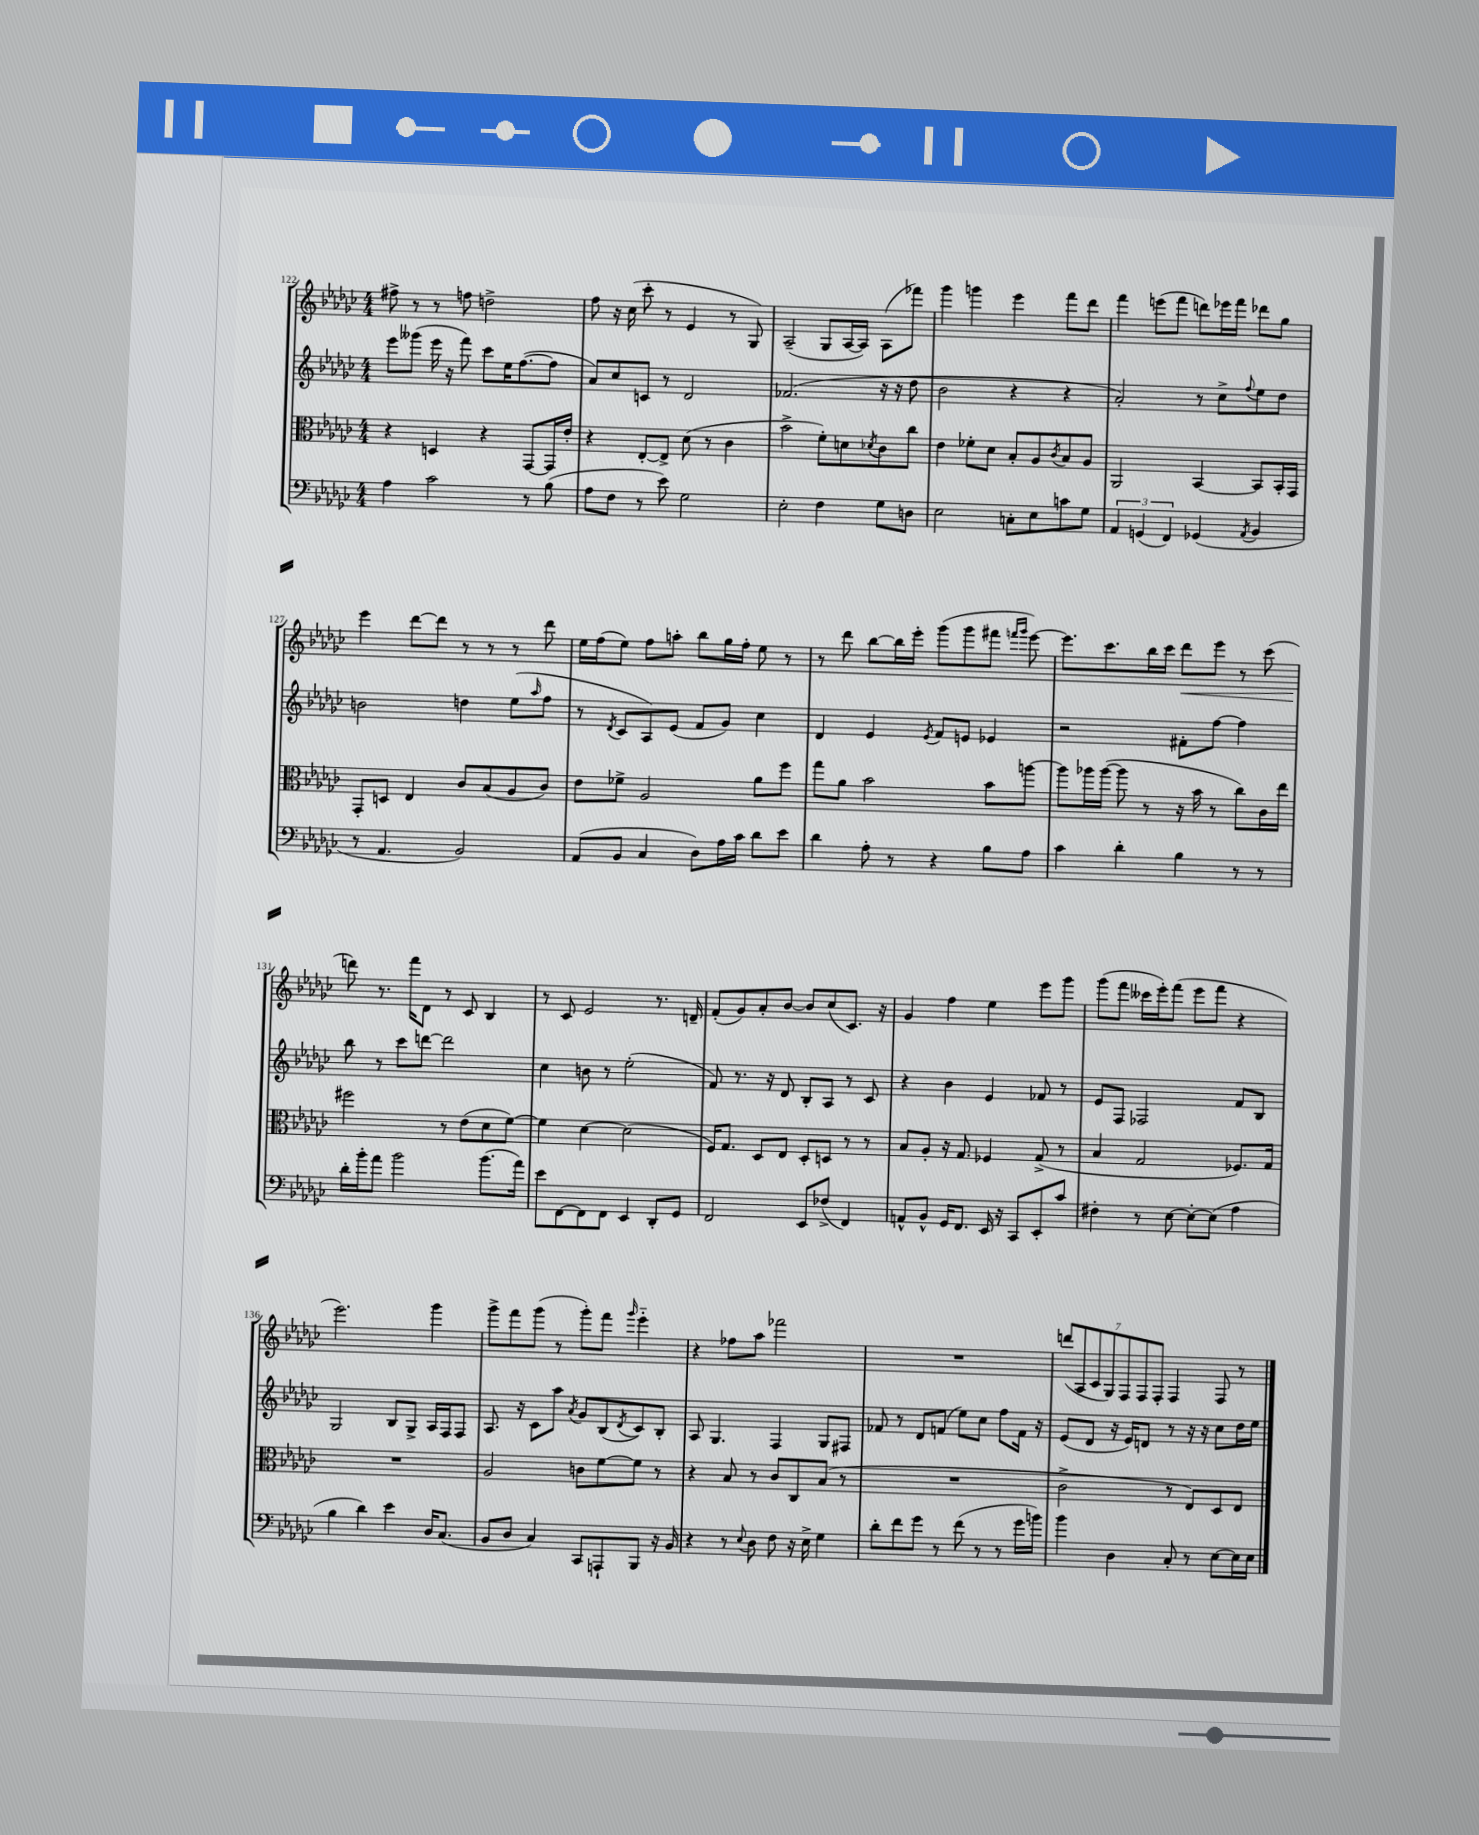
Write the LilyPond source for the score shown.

<<
\new StaffGroup <<
\new Staff = "s0" {
    \clef treble \key ges \major \numericTimeSignature \time 4/4
    fis''8-> r8 r8 f''8 d''2-> |
    f''8 r16 ces''16( ces'''8-. r8 ees'4 r8 ges8) |
    aes2--( ges8 aes16~ aes16) aes8( fes'''8) |
    ges'''4 g'''4 ees'''4 f'''8 des'''8 |
    f'''4 e'''8( f'''8 d'''8) ees'''16 f'''16 des'''8 ges''8 |
    ees'''4 des'''8~ des'''8 r8 r8 r8 des'''8 |
    ees''16 f''16( ees''8) f''8 a''8-. bes''8 ges''16 f''16-. ees''8 r8 |
    r8 des'''8 bes''8~ bes''16 ees'''16-. ges'''8( ges'''8 fis'''8 \grace { f'''16 ges'''16 } ees'''8~) |
    ees'''8. ces'''8. bes''16 ces'''16 des'''8\< ees'''8 r8 ces'''8( |
    d'''8\!) r8. f'''16 des'8 r8 ces'8 bes4 |
    r8 ces'8 ees'2 r8. d'16-- |
    f'8-.( ges'8) aes'8-. bes'8~ bes'8 ces''8( ces'8.) r16 |
    ges'4 f''4 ees''4 ees'''8 ges'''8 |
    ges'''8( f'''8 ceses'''16 ees'''16-.) f'''8( ees'''8 f'''8 r4 |
    ees'''2.) ges'''4 |
    ges'''8-> f'''8 ges'''8( r8 ges'''8-.) f'''8 \grace { ges'''16 } ees'''4-_ |
    r4 fes''8 aes''8 fes'''2 |
    R1 |
    \tuplet 7/4 { d'''8( aes8 ces'8 ges8) f8 f8 f8-. } f4 f8 r8 \bar "|." |
}
\new Staff = "s1" {
    \clef treble \key ges \major \numericTimeSignature \time 4/4
    ees'''8 geses'''8( ees'''16 r16 f'''8) ces'''8 ees''16 f''8.~( f''8 |
    aes'8) ces''8 c'8 r8 des'2 |
    fes'2.( r16 r16 des''8 |
    bes'2 r4 r4 |
    aes'2-.) r8 ces''8-> \appoggiatura { f''8 } ees''8 des''8 |
    b'2 d''4 ees''8( \grace { aes''16 } f''8 |
    r8 \acciaccatura { des'8 } ces'8 aes8) ees'8( f'8 ges'8) ces''4 |
    des'4 ees'4 \acciaccatura { ees'8 } f'8 e'8 ees'4 |
    r2 fis'8-. f''8~ f''4 |
    bes''8 r8 ces'''8 d'''8~ d'''2 |
    ces''4 b'8 r8 ees''2-.( |
    f'8) r8. r16 des'8 bes8-. aes8 r8 ces'8 |
    r4 bes'4 ees'4 fes'8 r8 |
    ees'8 f8 fes2 f'8 bes8 |
    ges2 bes8 ges8-> aes16 f16 f8 |
    aes8. r16 ces'8 aes''8 \acciaccatura { aes'8 } ges'8 bes8( \acciaccatura { des'8 } ces'8) bes8-. |
    aes8 ges4. f4 ges8 fis8 |
    fes'8 r8 des'8 f'8( ees''8) ces''8 f''8 f'16 r16 |
    ees'8( des'8 r16 ees'16) d'8 r8 r16 r16 ces''8 des''16 ees''16 \bar "|." |
}
\new Staff = "s2" {
    \clef alto \key ges \major \numericTimeSignature \time 4/4
    r4 d4 r4 ges,8~ ges,16 ees'16-. |
    r4 ees8~-. ees8-> des'8( r8 ces'4 |
    bes'2-> f'8-.) d'8 \acciaccatura { des'8 } ces'8 ces''8 |
    ees'4 fes'8-. des'8 bes8-. aes8 \acciaccatura { ces'8 } bes8 aes8 |
    aes,2 bes,4~ bes,8 bes,16-. ges,16 |
    ges,8-. d8 ees4 ces'8 bes8( aes8 ces'8) |
    ees'8 fes'8-> aes2 aes'8 f''8 |
    ges''8 aes'8 bes'2 bes'8 a''8~ |
    a''8 aes''16 aes''16~( aes''8 r8 r16 bes'16 r8 ces''8) ces'16 ees''16 |
    fis''2 r8 ees'8( des'8 f'8~) |
    f'4 des'4~ des'2( |
    f16) ges8. des8 ees8 des8-. d8 r8 r8 |
    bes8 aes8-. r16 ges8. fes4 ges8->( r8 |
    bes4 ges2 fes8.) ges16 |
    R1 |
    aes2 c'8 f'8~ f'8 r8 |
    r4 bes8 r8 ces'8 ces8 bes8( r8 |
    R1 |
    ces'2-> r8 ees8) des8 ees8 \bar "|." |
}
\new Staff = "s3" {
    \clef bass \key ges \major \numericTimeSignature \time 4/4
    aes4 ces'2 r8 bes8( |
    aes8 f8 r8 ees'8) ges2 |
    ees2-. f4 ges8 d8 |
    ees2 c8-. ees8 c'8 ges8 |
    \tuplet 3/2 { aes,4 g,4( f,4) } ges,4( \acciaccatura { aes,8 } bes,4 |
    r8 aes,4. bes,2) |
    aes,8( bes,8 ces4 des8) aes16 ces'16 des'8 ees'8 |
    des'4 aes8-. r8 r4 bes8 aes8 |
    ces'4 des'4-. bes4 r8 r8 |
    des'16-. bes'16-. aes'8 bes'2 bes'8.( aes'16) |
    ees'8 f,8~ f,8 f,8 ees,4 des,8-. ges,8 |
    f,2 ees,8 fes8->( f,4) |
    a,8-^ bes,8-^ ges,16 f,8. ees,16 r16 ces,8 ees,8-. ces'8 |
    fis4-. r8 ees8~ ees8~-. ees8( aes4 |
    bes4 des'4) ees'4 des16 ces8.( |
    bes,8 des8 ces4) ces,8 a,,8-! bes,,8 r16 bes,16 |
    r4 r8 \appoggiatura { ees8 } des8 f8 r16 ees16-> ges4 |
    des'8-. f'8 ges'8 r8 f'8( r8 r8 ges'16 b'16) |
    bes'4 des4 ces8-. r8 ees8~ ees16 ees16 \bar "|." |
}
>>
>>
